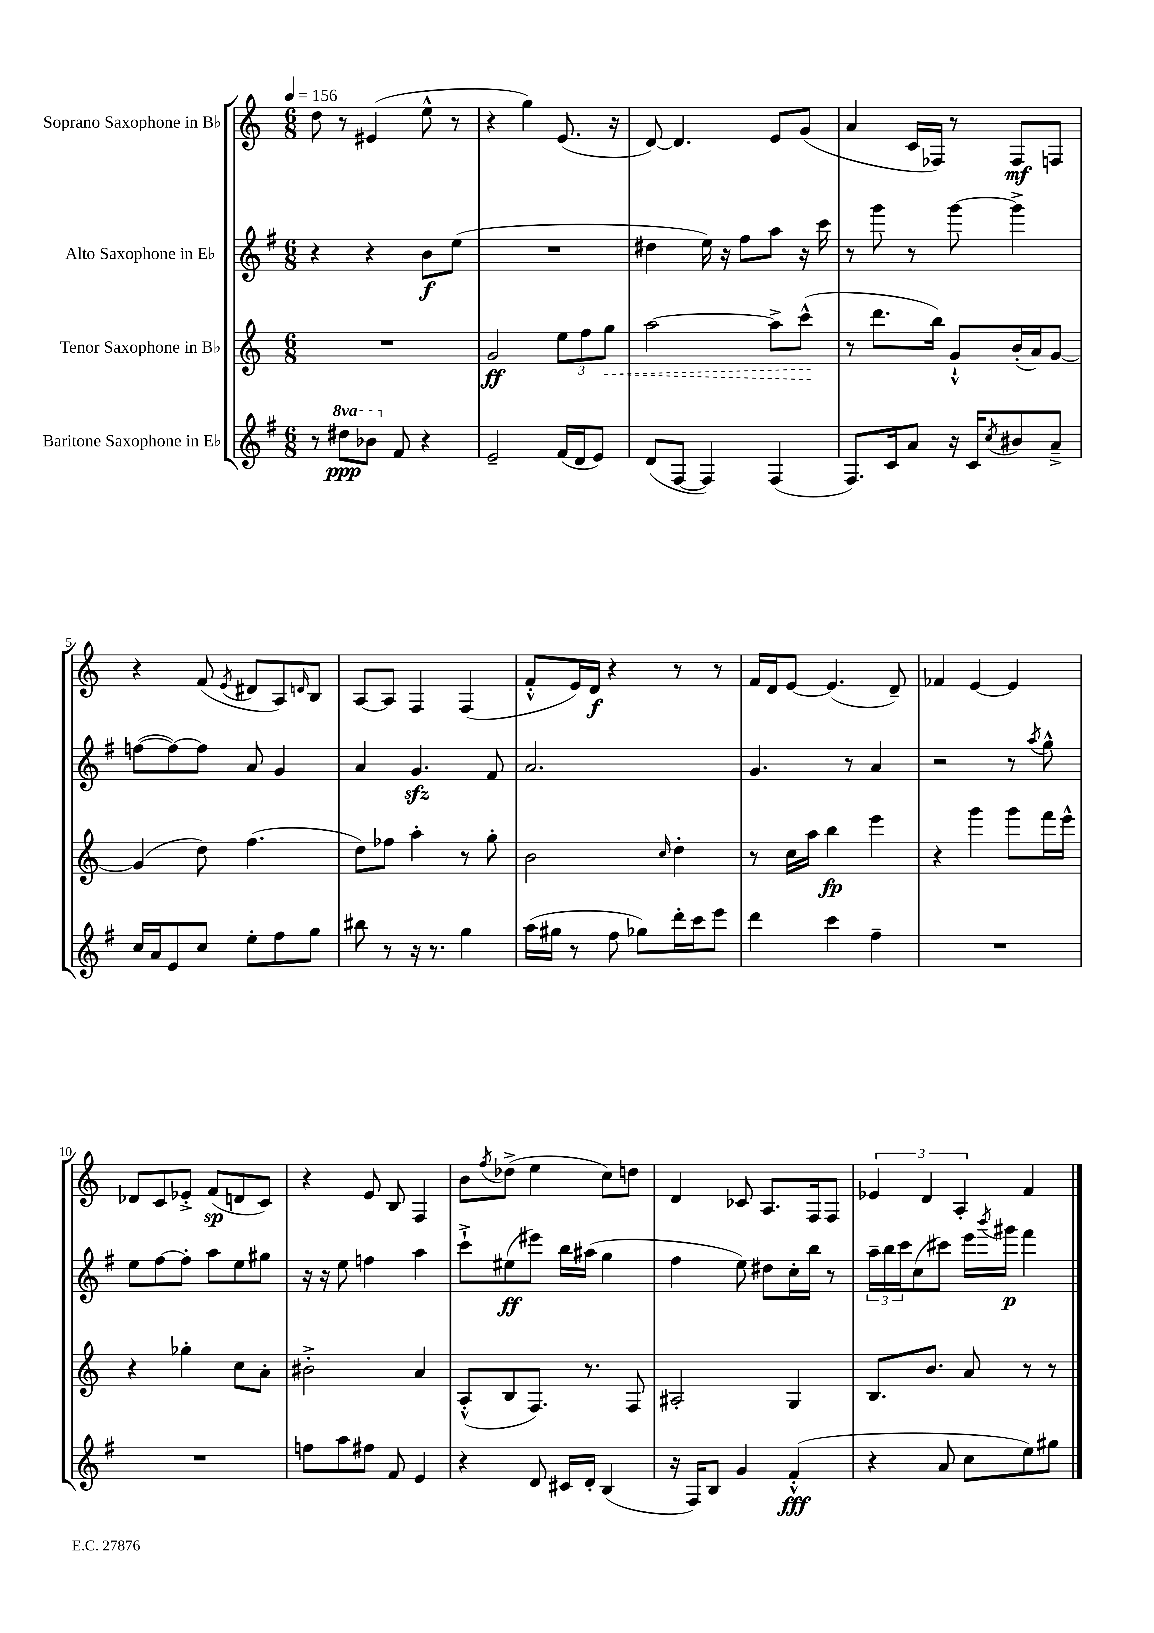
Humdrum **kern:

**kern	**kern	**kern	**kern
*staff4	*staff3	*staff2	*staff1
*clefG2	*clefG2	*clefG2	*clefG2
*k[f#]	*k[]	*k[f#]	*k[]
*M6/8	*M6/8	*M6/8	*M6/8
*MM156	*MM156	*MM156	*MM156
8r	2.r	4r	8dd
8ddd#	.	.	8r
8bb-	.	4r	(4e#
8f#	.	.	.
4r	.	8b	8ee^^
.	.	(8ee	8r
=	=	=	=
2e~	2g	2.r	4r
.	.	.	4gg)
(16f#	12ee	.	(8.e
16d	.	.	.
.	12ff	.	.
8e)	.	.	.
.	12gg	.	.
.	.	.	16r
=	=	=	=
(8d	[2aa	4dd#	[8d)
[8F#	.	.	4.d]
4F#])	.	16ee)	.
.	.	16r	.
.	.	8ff#	.
(4F#	8aa^]	8aa	8e
.	(8ccc^^	16r	(8g
.	.	16ccc	.
=	=	=	=
8.F#)	8r	8r	4a
.	8.ddd	8ggg	.
16c	.	.	.
8a	.	8r	16c
.	16bb)	.	16F-)
16r	8g`^^	[8ggg	8r
16c	.	.	.
8qcc	.	.	.
8b#	(16b'	4ggg^]	8F-
.	16a)	.	.
8a~^	[8g	.	8F
=	=	=	=
16cc	(4g]	([8ff	4r
16a	.	.	.
8e	.	8ff_)	.
8cc	8dd)	8ff]	(8f
.	.	.	8qe
8ee'	(4.ff	8a	8d#
8ff#	.	4g	8A)
.	.	.	16qqd
8gg	.	.	8B
=	=	=	=
8bb#	8dd)	4a	[8A
8r	8ff-	.	8A]
16r	4aa'	4.g	4F
8.r	.	.	.
4gg	8r	.	(4F
.	8gg'	8f#	.
=	=	=	=
(16aa	2b	2.a	8f'^^
16gg#	.	.	.
8r	.	.	16e)
.	.	.	16d
8ff#	.	.	4r
8gg-)	.	.	.
.	16qqcc	.	.
16ddd'	4dd'	.	8r
16ccc	.	.	.
8eee	.	.	8r
=	=	=	=
4ddd	8r	4.g	16f
.	.	.	16d
.	16cc	.	[8e
.	16aa	.	.
4ccc	4bb	.	(4.e]
.	.	8r	.
4ff#~	4eee	4a	.
.	.	.	8d~)
=	=	=	=
2.r	4r	2r	4f-
.	4ggg	.	[4e
.	8ggg	8r	4e]
.	.	8qaa	.
.	16fff	8gg^^	.
.	16eee^^	.	.
=	=	=	=
2.r	4r	8ee	8d-
.	.	[8ff#	8c
.	4gg-'	8ff#']	8e-'^
.	.	8aa	(8f
.	8cc	8ee	8d
.	8a'	8gg#	8c)
=	=	=	=
8ff	2b#'^	16r	4r
.	.	16r	.
8aa	.	8ee	.
8ff#	.	4ff	8e
8f#	.	.	8B
4e	4a	4aa	4F
=	=	=	=
4r	(8A'^^	8ccc`^	8b
.	.	.	8qff
.	8B	(8ee#	(8dd-^
8d	8.F)	8eee#)	4ee
16c#	.	16bb	.
16d'	8.r	(16aa#	.
(4B	.	4gg	8cc)
.	8F	.	8dd
=	=	=	=
16r	2A#'	4ff#	4d
16F#)	.	.	.
8B	.	.	.
4g	.	8ee)	8c-
.	.	8dd#	8.A
(4f#'^^	4G	16cc'	.
.	.	16bb	16F
.	.	8r	8F
=	=	=	=
4r	8.B	24aa~	6e-
.	.	24bb	.
.	.	24ccc	.
.	.	(8cc	.
.	.	.	6d
.	8.b	.	.
8a	.	8ccc#)	.
.	.	.	6A'
8cc	8a	16eee	.
.	.	8qbbb	.
.	.	16ggg#	.
8ee)	8r	4fff#	4f
8gg#	8r	.	.
==	==	==	==
*-	*-	*-	*-
